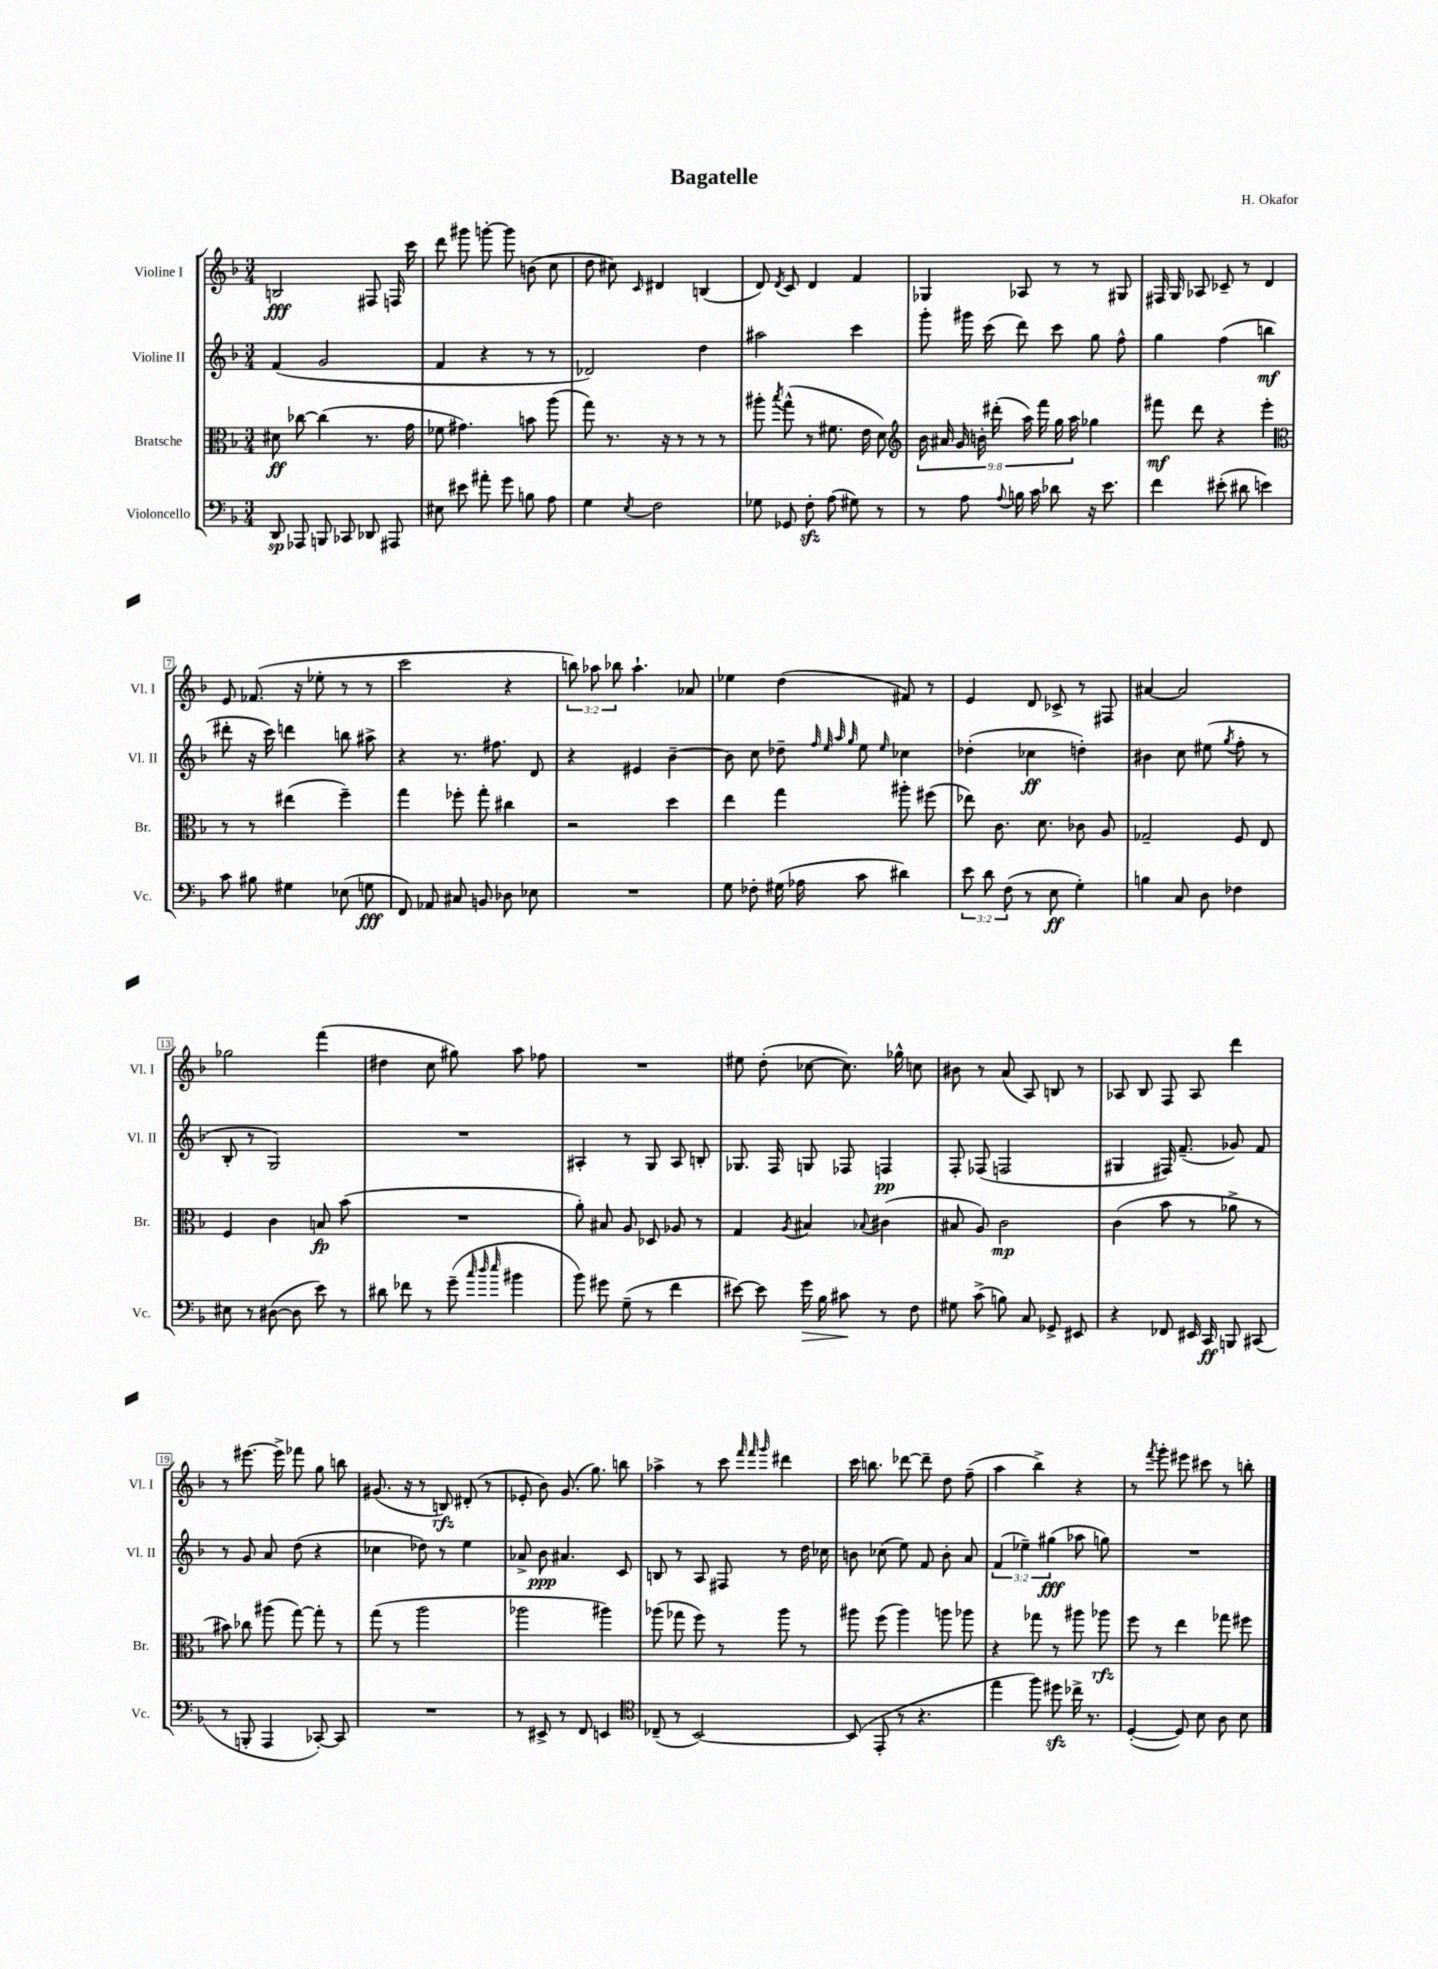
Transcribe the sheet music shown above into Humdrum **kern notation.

**kern	**kern	**kern	**kern
*staff4	*staff3	*staff2	*staff1
*clefF4	*clefC3	*clefG2	*clefG2
*k[b-]	*k[b-]	*k[b-]	*k[b-]
*M3/4	*M3/4	*M3/4	*M3/4
8DD	8d#	(4f	2B
8AAA-	[8cc-	.	.
8BBB	(4cc-]	2g	.
8CC-	.	.	.
8DD-	8.r	.	8F#
8AAA#	.	.	16F
.	16g	.	16ccc
=	=	=	=
8E#	8f-	4f	8ddd
8e#	4.g#)	.	8ggg#
8a#'	.	4r	[8ggg'
8g	.	.	8ggg]
8B	8b	8r	(8b
8A	(8aa	8r	8cc
=	=	=	=
4G	8gg)	2d-)	8dd
.	8.r	.	8cc#)
8qE	.	.	16qqc
2F	.	.	4d#
.	16r	.	.
.	8r	.	.
.	8r	4dd	(4B
.	8r	.	.
=	=	=	=
8G-	8aa#'	2aa#	8d)
.	8qbb-	.	8qd
8GG-	(8gg^^	.	8c
8F'	8r	.	4d
(8A	8.f#	.	.
8G#)	.	4ccc	4f
.	16e	.	.
8r	8d)	.	.
=	=	=	=
*	*clefG2	*	*
8r	18b-	8ggg'	4G-
.	18a#	.	.
.	18g	.	.
8A	.	16ggg#	.
.	18b'	.	.
.	.	(16ccc	.
.	(18ddd#'	.	.
8qqA	.	.	.
16B	.	8ddd)	8A-
.	18aa)	.	.
16c	.	.	.
.	18fff	.	.
8d-	.	8ccc	8r
.	18gg	.	.
.	18aa	.	.
16r	4gg-	8gg	8r
8.e	.	.	.
.	.	8ff^^	8G#
=	=	=	=
4f	8fff#	4gg	16F#
.	.	.	16G
.	8ddd	.	8A-
(8e#'	4r	(4ff	8c-~
8d#	.	.	8r
4e)	4eee'	4bb	4d
=	=	=	=
*	*clefC3	*	*
8c	8r	8ddd#'	8e
8B#	8r	16r	(8.f-
.	.	16ccc)	.
4G#	(4ee#	4ddd	.
.	.	.	16r
.	.	.	8ee-'
(8E-	4ff~)	8bb	8r
8G	.	8aa#^	8r
=	=	=	=
8FF)	4gg	4r	2ccc
8AA-	.	.	.
8C#	8ff-'	8.r	.
8BB	8gg'	.	.
.	.	8.ff#	.
8D-	4cc#	.	4r
8E-	.	8d	.
=	=	=	=
2.r	2r	4r	12bb)
.	.	.	12aa-
.	.	.	12bb-
.	.	4e#	4.aa-`
.	4dd	[4b-~	.
.	.	.	8a-
=	=	=	=
8G	4ee	8b-]	4ee-
8F-'	.	8cc	.
(16G#	4gg	8dd-~	(4dd
16A-	.	.	.
.	.	32qqff	.
.	.	32qqee	.
.	.	32qqaa	.
.	.	32qqgg	.
8c	.	8ee	.
.	.	16qqee	.
4d#)	8aa#'	4cc-	8f#)
.	(8ff#	.	8r
=	=	=	=
12e	8ee-)	(4dd-'	4e
12d	.	.	.
.	8.c	.	.
(12F	.	.	.
8r	.	4cc-	8d
.	8.d	.	.
8E	.	.	8c-^
4G')	8c-	4dd')	8r
.	8A	.	8F#
=	=	=	=
4B	2G-~	4b#	[4a#
8C	.	8cc	2a#]
8D	.	(8ee#	.
.	.	8qgg	.
4F-	8F	8ff'	.
.	8E	8r	.
=	=	=	=
8E#	4F	8B-'	2gg-
8r	.	8r	.
([8D#	4c	2G)	.
8D#]	.	.	.
8e)	8B	.	(4fff
8r	(8b-	.	.
=	=	=	=
8d#	2.r	2.r	4dd#
8f-	.	.	.
8r	.	.	8cc
(8g~	.	.	8gg#)
32qqcc	.	.	.
32qqdd	.	.	.
32qqee	.	.	.
4b#	.	.	8aa
.	.	.	8ff-
=	=	=	=
8b-)	8a')	4A#'	2.r
8g#	8B#	.	.
(8G~	8A	8r	.
8r	8D-	8G	.
4f	8A-	8A#	.
.	8r	8B'	.
=	=	=	=
[8e#)	4G	8.G-	8ee#
8e#]	.	.	(8dd'
.	.	16F	.
.	8qA	.	.
16g	4B#	8G	[8cc-
16B-	.	.	.
8c#	.	8F-	8.cc-])
.	8qqB-	.	.
8r	(4c#	4F	.
.	.	.	16gg-^^
8F	.	.	8cc
=	=	=	=
8G#	8B#	8F'	8b#
(8c^	8A)	(8F-	8r
8B)	2c	2F	(8a
8C	.	.	8A)
8GG-^	.	.	8B
8EE#	.	.	8r
=	=	=	=
4r	(4c	4G#	8A-
.	.	.	8B-
8FF-	8b-	16F#)	8F
.	.	(8.f~	.
16EE#	8r	.	8A-
16CC	.	.	.
8BBB	8a-^	8g-)	4ddd
(8CC#	8r	8f	.
=	=	=	=
8r	8b#)	8r	8r
8BBB'	8cc-	8g	[8.eee#
4AAA	(8aa#	8a	.
.	.	.	16eee#^]
.	[8gg)	(8dd	8fff-
[8CC-')	8gg']	4r	8gg
8CC-]	8r	.	8bb
=	=	=	=
2.r	(8gg	4cc-	(8.g#
.	8r	.	.
.	.	.	16r
.	2aa	8dd-)	8r
.	.	8r	8B)
.	.	4ee	(8d#'
.	.	.	8r
=	=	=	=
8r	2aa-	8a-^	8e-'
8EE#^	.	8b-	8b-)
8r	.	4.a#	(8.g
8FF	.	.	.
.	.	.	8.gg)
4EE	4aa#)	.	.
.	.	8c	8bb
=	=	=	=
*clefC4	*	*	*
(8C-~	(8aa-	8B	4aa-^
8r	8gg-	8r	.
[2BB-)	8ff)	8A	8r
.	8r	8F#	8ccc
.	.	.	32qqfff
.	.	.	32qqfff
.	.	.	32qqggg
.	8aa-	8r	4ddd#
.	8r	16dd	.
.	.	16cc-	.
=	=	=	=
(8BB-]	8aa#	8b	16ccc
.	.	.	8.bb
8EE'	(8ff	(8cc-	.
8r	4aa#)	8ee)	[8ddd-
4.r	.	8f	8ddd-~]
.	8aa	8b'	8dd
.	8aa-	8a	(8ff~
=	=	=	=
4ee	4r	(6f	4aa
.	.	6ee-~)	.
8ff)	8gg-	.	4bb-^)
.	.	(6gg#	.
8dd#	8r	.	.
16cc-^	8aa#	8aa-	4r
8.r	.	.	.
.	8aa-	8gg)	.
=	=	=	=
([4D'	8ff	2.r	8r
.	.	.	8qfff
.	8r	.	8ggg'
8D])	4ee	.	8eee#
8B-	.	.	8ccc#
8A	8gg-	.	8r
8B-	8ff#	.	8bb'
==	==	==	==
*-	*-	*-	*-
